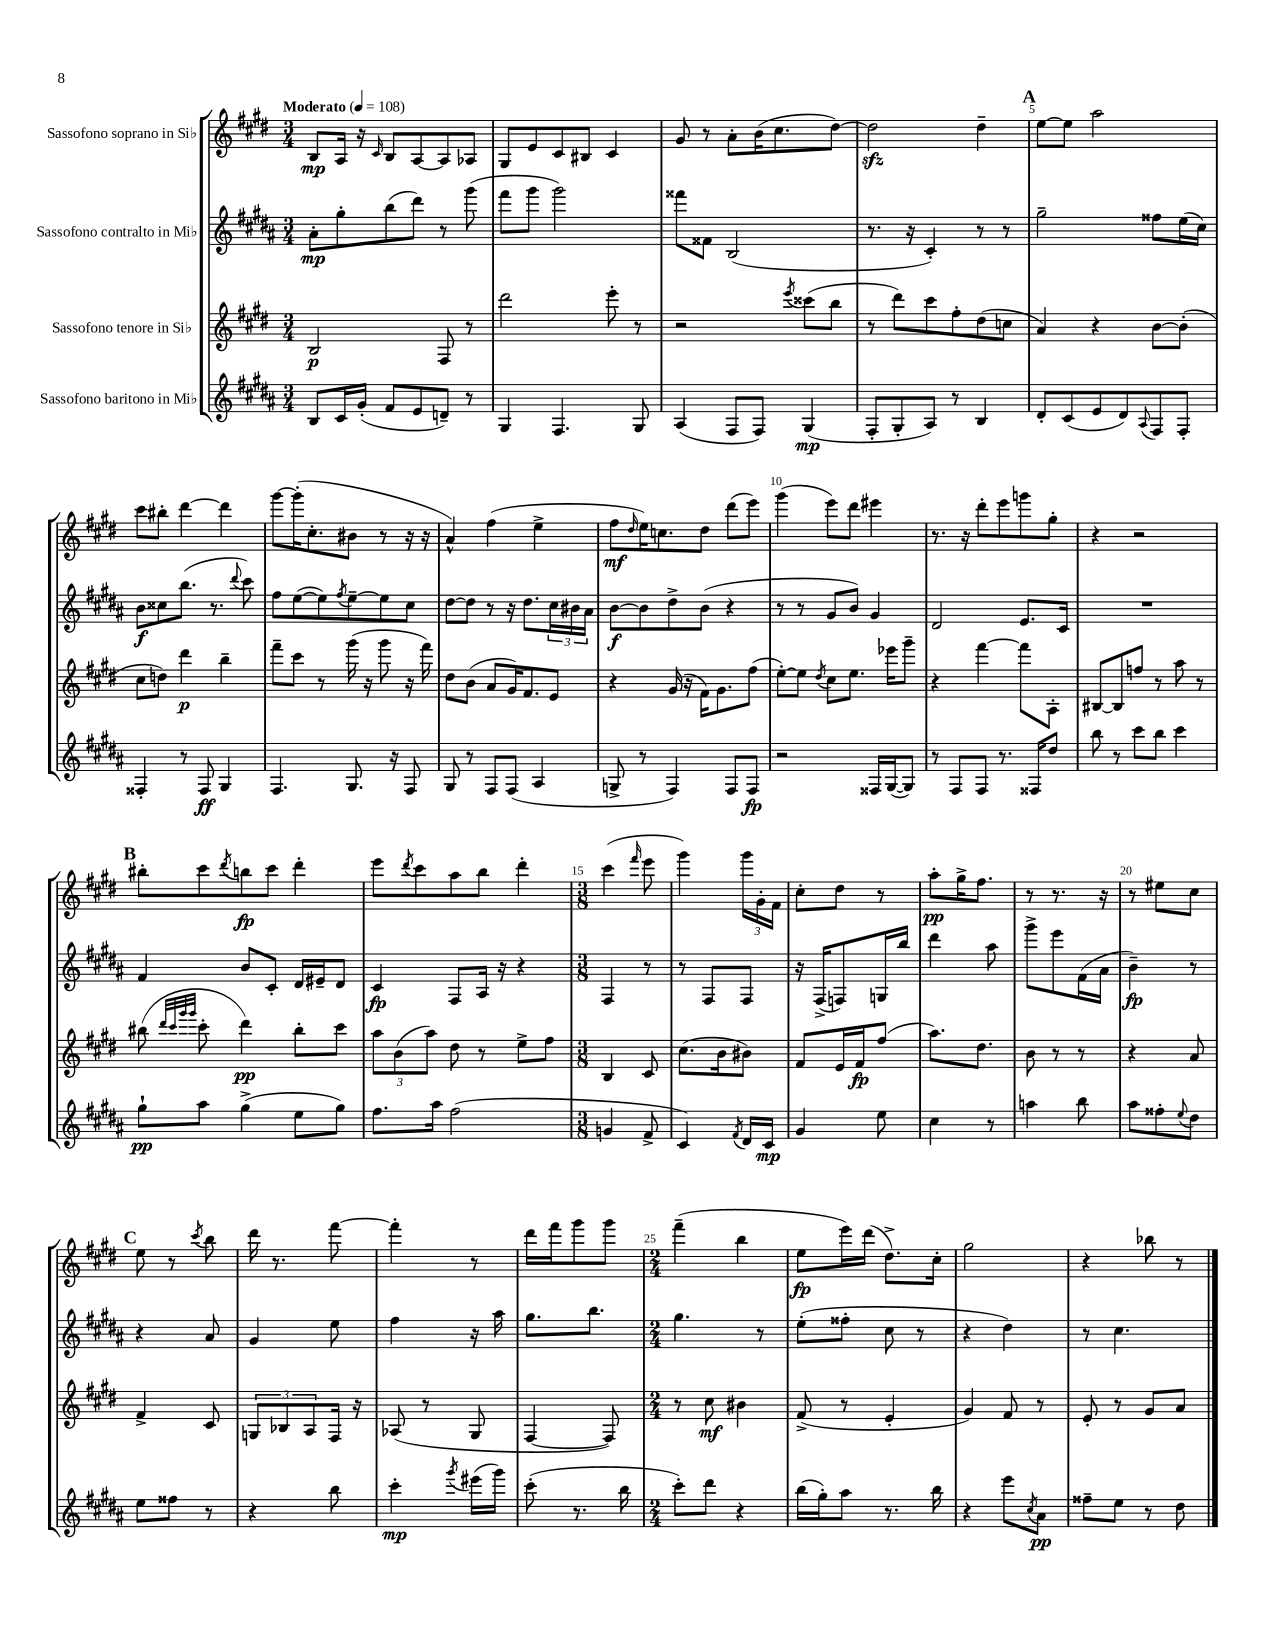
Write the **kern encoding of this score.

**kern	**kern	**kern	**kern
*staff4	*staff3	*staff2	*staff1
*clefG2	*clefG2	*clefG2	*clefG2
*k[f#c#g#d#a#]	*k[f#c#g#d#]	*k[f#c#g#d#a#]	*k[f#c#g#d#]
*M3/4	*M3/4	*M3/4	*M3/4
*MM108	*MM108	*MM108	*MM108
8B	2B	8a#'	8B
16c#	.	8gg#'	16A
(16g#'	.	.	16r
.	.	.	16qqc#
8f#	.	(8bb	8B
8e	.	8ddd#)	[8A
8d~)	8F#	8r	8A]
8r	8r	(8ggg#	8A-
=	=	=	=
4G#	2ddd#	8fff#	8G#
.	.	8ggg#	8e
4.F#	.	2ggg#)	8c#
.	.	.	8B#
.	8eee'	.	4c#
8G#	8r	.	.
=	=	=	=
(4A#	2r	8fff##	8g#
.	.	8f##	8r
8F#	.	(2B	8a'
8F#)	.	.	(16b
.	.	.	8.cc#
.	8qeee	.	.
(4G#	(8ccc##	.	.
.	8bb	.	[8dd#)
=	=	=	=
8F#'	8r	8.r	2dd#]
8G#'	8ddd#)	.	.
.	.	16r	.
8A#)	8ccc#	4c#')	.
8r	8ff#'	.	.
4B	(8dd#	8r	4dd#~
.	8cc	8r	.
=	=	=	=
8d#'	4a)	2gg#~	[8ee
(8c#	.	.	8ee]
8e	4r	.	2aa
8d#)	.	.	.
8qqA#	.	.	.
8F#	[8b	8ff##	.
8F#'	(8b']	(16ee	.
.	.	16cc#)	.
=	=	=	=
4F##'	8cc#	8b	8ccc#
.	8dd)	8cc##	8bb#'
8r	4ddd#	(8.bb	[4ddd#
8F##	.	.	.
.	.	8.r	.
4G#	4bb~	.	4ddd#]
.	.	8qqddd#	.
.	.	8ccc#)	.
=	=	=	=
4.F#	8fff#~	8ff#	[8ggg#
.	8ccc#	([8ee	(16ggg#']
.	.	.	8.cc#'
.	8r	8ee])	.
.	.	8qff#	.
8.G#	(16ggg#	[8ee~	8b#
.	16r	.	.
.	8ggg#	8ee]	8r
16r	.	.	.
8F#	16r	8cc#	16r
.	16fff#)	.	16r
=	=	=	=
8G#	8dd#	[8dd#	4a^^)
8r	(8b	8dd#]	.
8F#	8a	8r	(4ff#
(8F#	16g#)	16r	.
.	8.f#	8.dd#	.
4A#	.	.	4ee^
.	8e	24cc#	.
.	.	24b#	.
.	.	24a#	.
=	=	=	=
8G^	4r	[8b	8ff#
.	.	.	16qqdd#
8r	.	8b]	16ee)
.	.	.	8.cc
4F#)	(16g#	8dd#^	.
.	16r	.	.
.	16f#)	(8b	8dd#
.	8.g#	.	.
8F#	.	4r	(8ddd#
8F#	(8ff#	.	8eee)
=	=	=	=
2r	[8ee')	8r	(4ggg#
.	8ee]	8r	.
.	8qdd#	.	.
.	8cc#	8g#	8eee)
.	8.ee	8b)	8ddd#
16F##	.	4g#	4eee#
([16G#	16eee-	.	.
8G#])	8ggg#~	.	.
=	=	=	=
8r	4r	2d#	8.r
8F#	.	.	.
.	.	.	16r
8F#	[4fff#	.	8ddd#'
8.r	.	.	8eee
.	8fff#]	8.e	8ggg
16F##	.	.	.
8dd#	8A'	.	8gg#'
.	.	16c#	.
=	=	=	=
8bb	[8B#	2.r	4r
8r	8B#]	.	.
8ccc#	8ff	.	2r
8bb	8r	.	.
4ccc#	8aa	.	.
.	8r	.	.
=	=	=	=
8gg#`	(8bb#	4f#	8bb#'
.	32qqddd#	.	.
.	32qqccc#	.	.
.	32qqggg#	.	.
.	32qqggg#	.	.
8aa#	8ccc#'	.	8ccc#
.	.	.	8qddd#
(4gg#^	4ddd#)	8b	8bb
.	.	8c#'	8ccc#
8ee	8bb#'	16d#	4ddd#'
.	.	16e#~	.
8gg#)	8ccc#	8d#	.
=	=	=	=
8.ff#	12aa	4c#	8eee
.	(12b	.	.
.	.	.	8qddd#
.	.	.	8ccc#
.	12aa)	.	.
16aa#	.	.	.
(2ff#	8dd#	8F#	8aa
.	8r	16A#	8bb
.	.	16r	.
.	8ee^	4r	4ddd#'
.	8ff#	.	.
=	=	=	=
*M3/8	*M3/8	*M3/8	*M3/8
4g	4B	4F#	(4ccc#
.	.	.	16qqfff#
8f#^	8c#	8r	8eee
=	=	=	=
4c#)	(8.cc#	8r	4ggg#)
.	.	8F#	.
.	16b	.	.
8qf#	.	.	.
16d#	8b#)	8F#	24ggg#
.	.	.	24g#'
16c#	.	.	.
.	.	.	24f#
=	=	=	=
4g#	8f#	16r	8cc#'
.	.	(16F#^	.
.	16e	8F)	8dd#
.	16f#	.	.
8ee	(8ff#	16G	8r
.	.	16bb	.
=	=	=	=
4cc#	8.aa)	4ddd#	8aa'
.	.	.	16gg#^
.	8.dd#	.	8.ff#
8r	.	8aa#	.
=	=	=	=
4aa	8b	8ggg#^	8r
.	8r	8eee	8.r
8bb	8r	(16f#	.
.	.	16a#	16r
=	=	=	=
8aa#	4r	4b~)	8r
8ff##'	.	.	8ee#
8qqee	.	.	.
8dd#	8a	8r	8cc#
=	=	=	=
8ee	4f#^	4r	8ee
8ff##	.	.	8r
.	.	.	8qccc#
8r	8c#	8a#	8bb
=	=	=	=
4r	12G	4g#	16ddd#
.	.	.	8.r
.	12B-	.	.
.	12A	.	.
8bb	16F#	8ee	[8fff#
.	16r	.	.
=	=	=	=
4ccc#'	(8A-	4ff#	4fff#']
.	8r	.	.
8qggg#	.	.	.
(16eee#	8G#	16r	8r
16ggg#)	.	16aa#	.
=	=	=	=
(8ccc#'	[4F#	8.gg#	16ddd#
.	.	.	16fff#
8.r	.	.	8ggg#
.	.	8.bb	.
.	8F#])	.	8ggg#
16bb	.	.	.
=	=	=	=
*M2/4	*M2/4	*M2/4	*M2/4
8ccc#')	8r	4.gg#	(4fff#~
8ddd#	8cc#	.	.
4r	4b#	.	4bb
.	.	8r	.
=	=	=	=
(16bb	(8f#^	(8ee'	8ee
16gg#')	.	.	.
8aa#	8r	8ff##'	16eee)
.	.	.	(16ddd#
8.r	4e'	8cc#	8.dd#^)
.	.	8r	.
16bb	.	.	16cc#'
=	=	=	=
4r	4g#)	4r	2gg#
8eee	8f#	4dd#)	.
8qcc#	.	.	.
8a#	8r	.	.
=	=	=	=
8ff##~	8e'	8r	4r
8ee	8r	4.cc#	.
8r	8g#	.	8bb-
8dd#	8a	.	8r
==	==	==	==
*-	*-	*-	*-
